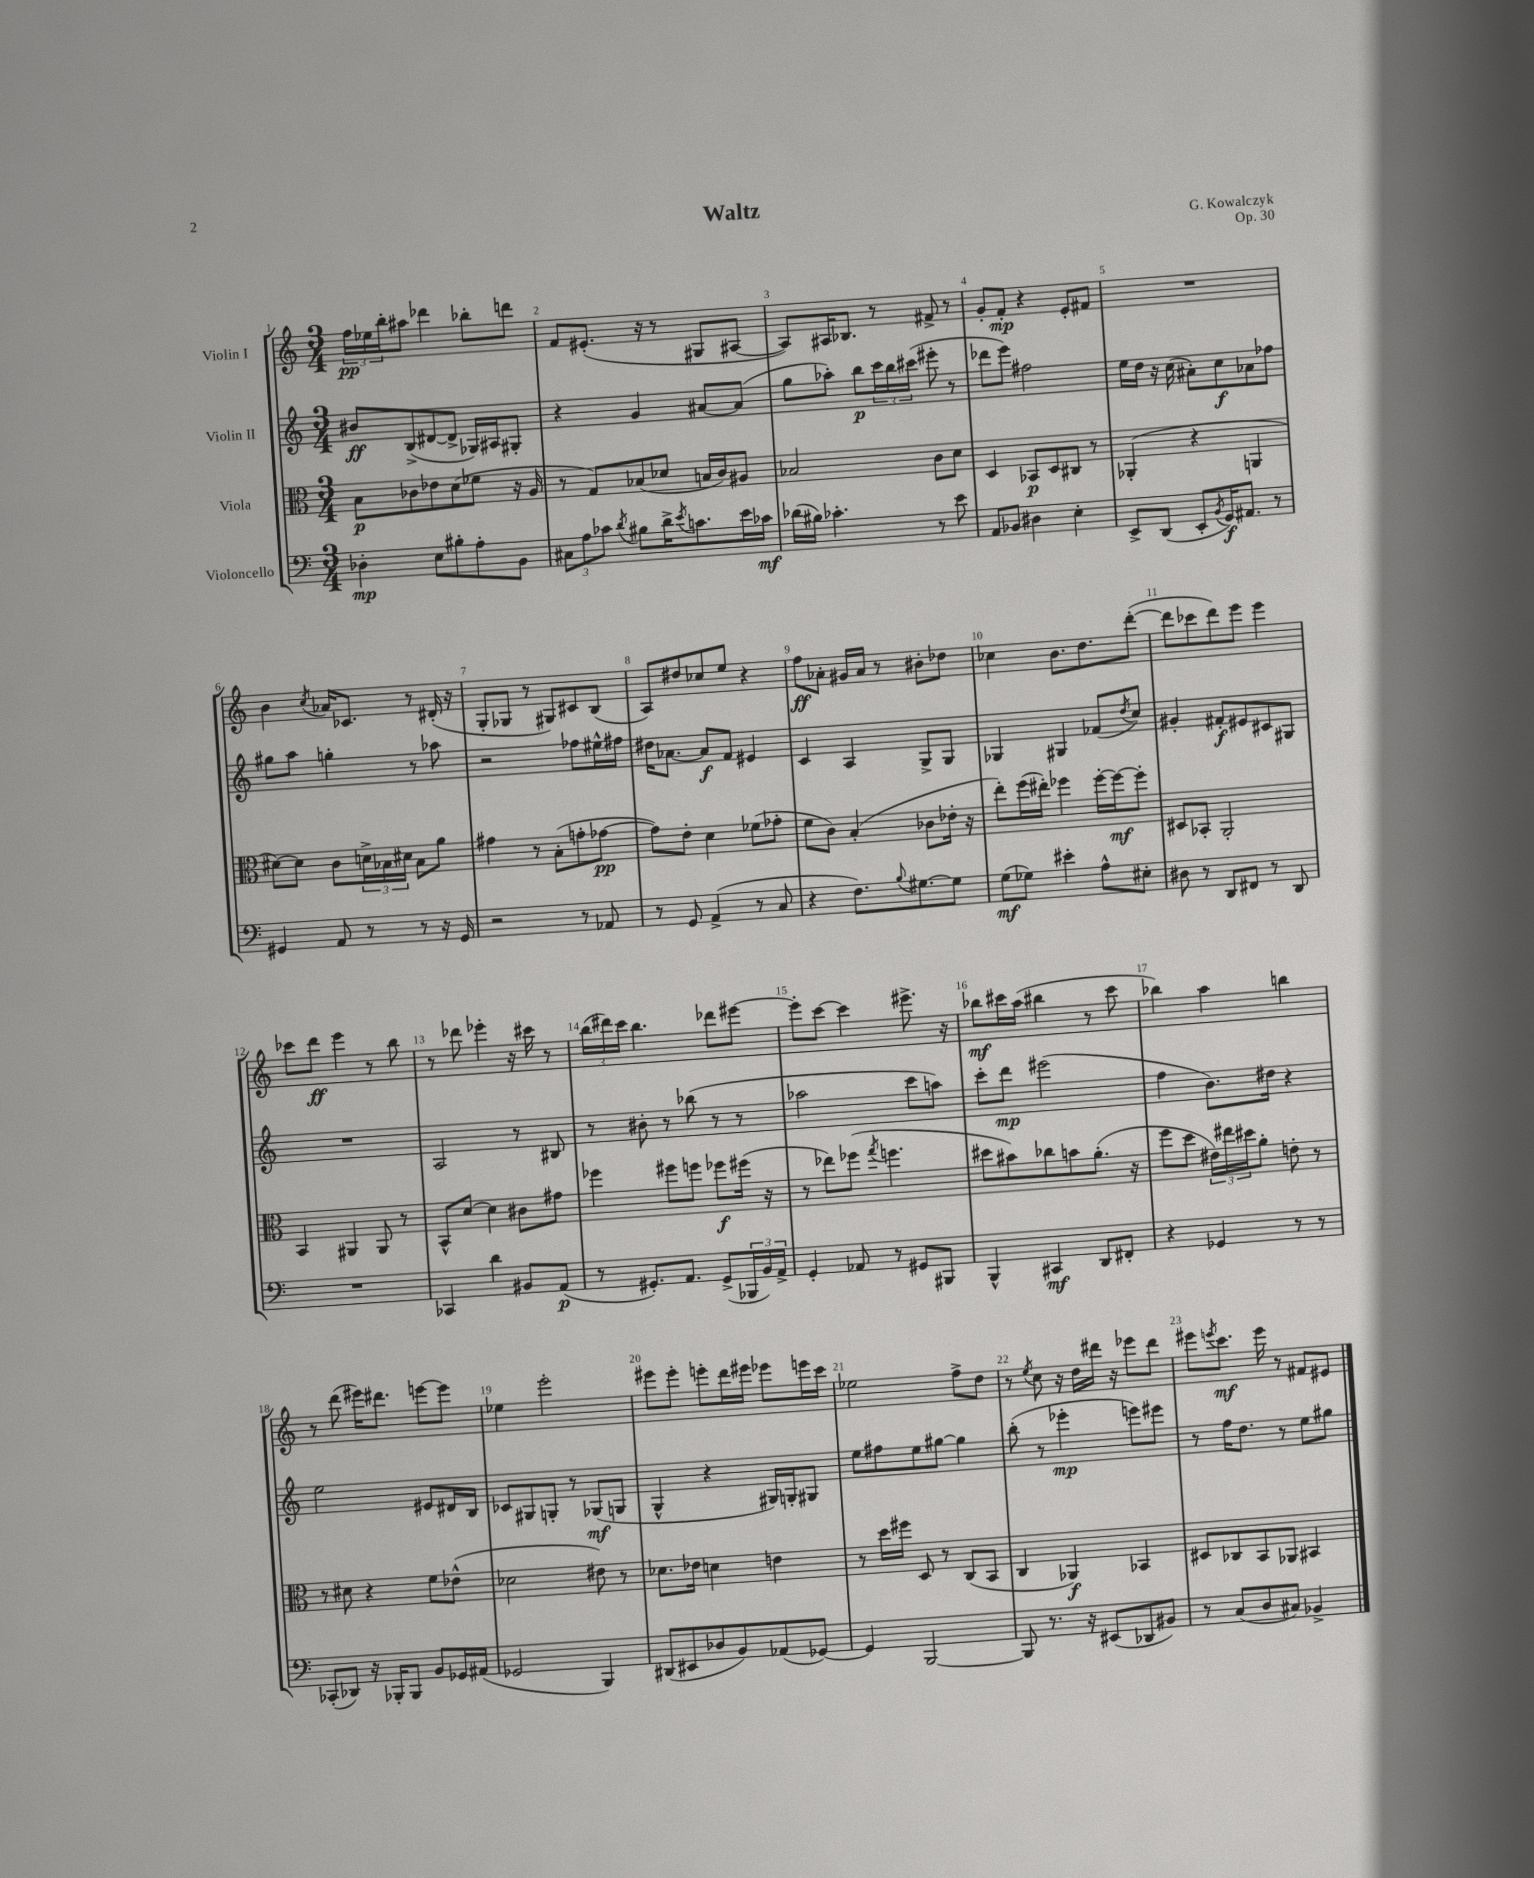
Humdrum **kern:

**kern	**dynam	**kern	**dynam	**kern	**dynam	**kern	**dynam
*part4	*part4	*part3	*part3	*part2	*part2	*part1	*part1
*staff4	*staff4	*staff3	*staff3	*staff2	*staff2	*staff1	*staff1
*I"Violoncello	*	*I"Viola	*	*I"Violin II	*	*I"Violin I	*
*clefF4	*	*clefC3	*	*clefG2	*	*clefG2	*
*k[]	*	*k[]	*	*k[]	*	*k[]	*
*M3/4	*	*M3/4	*	*M3/4	*	*M3/4	*
=1	=1	=1	=1	=1	=1	=1	=1
4D-X'\	mp	8B\L	p	8b#X/L	ff	24ff\LL	pp
.	.	.	.	.	.	24ee-X\	.
.	.	.	.	.	.	24bb'\J	.
.	.	8c-X\	.	(8B^/	.	8aa#X\J	.
8E\L	.	8e-X\	.	[8d#X/	.	4ddd-X\	.
8B#X'\	.	(8d\	.	8d#^/J]	.	.	.
8A'\	.	8f-X\J	.	16G-X/LL)	.	8bb-X'\L	.
.	.	.	.	16A#X/J	.	.	.
8BB\J	.	16r	.	8G#X'/J	.	8dddn\J	.
.	.	16A/	.	.	.	.	.
=2	=2	=2	=2	=2	=2	=2	=2
12C#X\L	.	8r	.	4r	.	8f/L	.
12A\	.	.	.	.	.	.	.
.	.	8G/L)	.	.	.	(8.e#X'/J	.
12c-X\J	.	.	.	.	.	.	.
8qd/	.	.	.	.	.	.	.
8B#X\L	.	(8B-X/	.	4g/	.	.	.
.	.	.	.	.	.	16r	.
16d^\K	.	8d-X/J	.	.	.	8r	.
8qe/	.	.	.	.	.	.	.
8.cn\	.	.	.	.	.	.	.
.	.	16Bn/LL	.	[8a#X/L	.	8G#X/L	.
.	.	16c/J)	.	.	.	.	.
16e\L	.	8A#X/J	.	(8a#/J]	.	[8A#X/J	.
16c-X\JJ	mf	.	.	.	.	.	.
=3	=3	=3	=3	=3	=3	=3	=3
(16d-X\LL	.	2B-X/	.	8gg\L	.	8A#/L])	.
16B#X\JJ)	.	.	.	.	.	.	.
4.c-X'\	.	.	.	8aa-X'\J)	.	16A#X/K	.
.	.	.	.	.	.	8.B-X/J	.
.	.	.	.	8bb\L	p	.	.
.	.	.	.	24ccc\L	.	8r	.
.	.	.	.	24bb\	.	.	.
.	.	.	.	(24ccc#X\JJ	.	.	.
8r	.	8c\L	.	8eee#X'\	.	8f#X^/	.
8e\	.	8d\J	.	8r	.	8r	.
=4	=4	=4	=4	=4	=4	=4	=4
8AA/L	.	4D/	.	8ddd-X\L	.	8g'/L	.
8BB-X/J	.	.	.	8eee\J)	.	8f'/J	mp
4D#X\	.	8BB-X/L	p	2ff#X\	.	4r	.
.	.	8D/	.	.	.	.	.
4E'\	.	8C#X/J	.	.	.	8e'/L	.
.	.	8r	.	.	.	8f#X/J	.
=5	=5	=5	=5	=5	=5	=5	=5
8EE^/L	.	(4AA-X'/	.	16ee\LL	.	2.r	.
.	.	.	.	16dd\JJ	.	.	.
(8DD/J	.	.	.	16r	.	.	.
.	.	.	.	(16cc\	.	.	.
8EE'/L	.	4r	.	8a#X'\L)	.	.	.
8qBB/	.	.	.	.	.	.	.
16GG/K)	f	.	.	8cc\	f	.	.
8.AA#X/J	.	.	.	.	.	.	.
.	.	4AAn/	.	8a-X\	.	.	.
8r	.	.	.	8ff-X\J	.	.	.
!!LO:LB:g=z
=6	=6	=6	=6	=6	=6	=6	=6
4GG#X/	.	[8d#X\L)	.	8gg#X\L	.	4b\	.
.	.	8d#\J]	.	8aa\J	.	.	.
.	.	.	.	.	.	8qcc/	.
8AA/	.	8c\L	.	4ggn'\	.	16a-X/KL	.
.	.	.	.	.	.	8.c-X/J	.
8r	.	24dn^\L	.	.	.	.	.
.	.	24B-X\	.	.	.	.	.
.	.	24d#X\JJ	.	.	.	.	.
8r	.	8B-\L	.	8r	.	8r	.
16r	.	8a\J	.	8aa-X\	.	(16d#X'/	.
16GG#/	.	.	.	.	.	16r	.
=7	=7	=7	=7	=7	=7	=7	=7
2r	.	4g#X\	.	2r	.	8G'/L	.
.	.	.	.	.	.	8G-X/J	.
.	.	8r	.	.	.	8r	.
.	.	(8B'\L	.	.	.	8G#X/L)	.
8r	.	8gn'\	.	8ff-X\L	.	8c#X/	.
8AA-X/	.	[8g-X\J	pp	16ee#X^^\L	.	(8B/J	.
.	.	.	.	16ff#X\JJ	.	.	.
=8	=8	=8	=8	=8	=8	=8	=8
8r	.	8g-\L])	.	16dd#X\KL	.	8A/L)	.
.	.	.	.	[8.a-X\J	.	.	.
8GG/	.	8e'\J	.	.	.	8dd#X/	.
(4AA^/	.	4d\	.	8a-/L]	f	8cc-X/	.
.	.	.	.	8f/J	.	8ee/J	.
8r	.	(8f-X\L	.	4e#X/	.	4r	.
8C/	.	8g-X'\J	.	.	.	.	.
=9	=9	=9	=9	=9	=9	=9	=9
4r	.	8f\L	.	4c/	.	8ff\L	ff
.	.	8c\J)	.	.	.	8a-X'\J	.
8.F\L)	.	(4B'/	.	4A/	.	16g#X/LL	.
.	.	.	.	.	.	16a-/JJ	.
.	.	.	.	.	.	8r	.
8qqB/	.	.	.	.	.	.	.
[8.G#X\	.	.	.	.	.	.	.
.	.	8c-X\L	.	8G^/L	.	8b#X'\L	.
8G#\J]	.	16e-X'\Jk	.	8G/J	.	8dd-X\J	.
.	.	16r	.	.	.	.	.
=10	=10	=10	=10	=10	=10	=10	=10
(8G\L	mf	8ee'\L)	.	4G-X/	.	4cc-X\	.
8G-X\J)	.	(16ff\L	.	.	.	.	.
.	.	16ee#X'\JJ)	.	.	.	.	.
4e#X'\	.	4ff-X\	.	4G#X/	.	8.b\L	.
.	.	.	.	.	.	8.dd\	.
8A^^\L	.	[16ff-'\LL	.	(8f-X/L	.	.	.
.	.	16ff-\J_	mf	.	.	.	.
.	.	.	.	8qdd/	.	.	.
8E#X'\J	.	8ff-'\J]	.	8cc/J)	.	([8ddd'\J	.
=11	=11	=11	=11	=11	=11	=11	=11
8D#X\	.	8D#X/L	.	4g#X'/	.	8ddd\L]	.
8r	.	8BB-X'/J	.	.	.	8ccc-X\	.
8DD/L	.	2AA'/	.	8f#X'/L	f	8ddd\)	.
8FF#X/J	.	.	.	8e#X/	.	8eee\J	.
8r	.	.	.	8c#X/	.	4eee\	.
8DD/	.	.	.	8G#X/J	.	.	.
!!LO:LB:g=z
=12	=12	=12	=12	=12	=12	=12	=12
2.r	.	4BB/	.	2.r	.	8ccc-X\L	.
.	.	.	.	.	.	8ddd\J	ff
.	.	4AA#X/	.	.	.	4eee\	.
.	.	8AA#/	.	.	.	8r	.
.	.	8r	.	.	.	8bb\	.
=13	=13	=13	=13	=13	=13	=13	=13
4CC-X/	.	8BB^^/L	.	2A/	.	8r	.
.	.	[8d/J	.	.	.	8ddd-X\	.
4d\	.	4d\]	.	.	.	4eee-X'\	.
8BB#X/L	.	8c#X\L	.	8r	.	16r	.
.	.	.	.	.	.	16ccc#X\	.
(8AA/J	p	8g#X\J	.	8B#X/	.	8r	.
=14	=14	=14	=14	=14	=14	=14	=14
8r	.	4ff-X\	.	8r	.	(24bb\LL	.
.	.	.	.	.	.	24ddd#X\)	.
.	.	.	.	.	.	24ccc\JJ	.
8.GG#X'/L)	.	.	.	8b#X'\	.	4.bb\	.
.	.	8ff#X\L	.	8r	.	.	.
8.AA/J	.	.	.	.	.	.	.
.	.	8ffn\J	.	(8bb-X\	.	.	.
(8GG#^/L	.	8ff-X\L	f	8r	.	8ddd-X\L	.
24BBB-X/L	.	(16ff#X\Jk	.	8r	.	[8eee#X\J	.
24BB/)	.	.	.	.	.	.	.
.	.	16r	.	.	.	.	.
24AA^/JJ	.	.	.	.	.	.	.
=15	=15	=15	=15	=15	=15	=15	=15
4GG'/	.	8r	.	2aa-X\	.	8eee#'\L]	.
.	.	8ee-X\L)	.	.	.	[8ccc\J	.
8AA-X/	.	(8ff-X\J	.	.	.	4ccc\]	.
.	.	8qgg/	.	.	.	.	.
8r	.	4.ffn\	.	.	.	.	.
8GG#X/L	.	.	.	8ccc\L	.	8.eee#X^\	.
8BBB#X/J	.	.	.	8aan\J)	.	.	.
.	.	.	.	.	.	16r	.
=16	=16	=16	=16	=16	=16	=16	=16
4BBB^^/	.	8dd#X\L	.	8ccc'\L	.	8bb-X\L	mf
.	.	8b#X\)	.	8ddd\J	mp	16ccc#X\L	.
.	.	.	.	.	.	(16aa\JJ	.
4CC#X/	mf	8cc-X\	.	(2eee#X\	.	4bb#X\	.
.	.	8bn\	.	.	.	.	.
8DD/L	.	(8.a'\J	.	.	.	8r	.
8FF#X'/J	.	.	.	.	.	8ccc#\	.
.	.	16r	.	.	.	.	.
=17	=17	=17	=17	=17	=17	=17	=17
4r	.	8ff\L	.	4ff\	.	4bb-X\)	.
.	.	8dd\J	.	.	.	.	.
4GG-X/	.	24e#X\LL)	.	8.b\L)	.	4aa\	.
.	.	24ee#X\	.	.	.	.	.
.	.	24dd#X\J	.	.	.	.	.
.	.	8a'\J	.	.	.	.	.
.	.	.	.	16dd#X\Jk	.	.	.
8r	.	8en'\	.	4r	.	4bbn\	.
8r	.	8r	.	.	.	.	.
!!LO:LB:g=z
=18	=18	=18	=18	=18	=18	=18	=18
(8CC-X'/L	.	8r	.	2ee\	.	8r	.
8DD-X/J)	.	8d#X\	.	.	.	(8ddd\	.
16r	.	4r	.	.	.	16eee#X\KL)	.
16BBB-X'/KL	.	.	.	.	.	8.ddd#X\J	.
8BBB-/J	.	.	.	.	.	.	.
8BB/L	.	8f\L	.	8e#X/L	.	[8eeen\L	.
16GG-X/L	.	(8e-X^^\J	.	16d#X/L	.	8eee\J]	.
(16AA#X/JJ	.	.	.	16B/JJ	.	.	.
=19	=19	=19	=19	=19	=19	=19	=19
2GG-X/	.	2d-X\	.	8c-X/L	.	4ee-X\	.
.	.	.	.	8G#X/	.	.	.
.	.	.	.	8Gn'/J	.	2eee'\	.
.	.	.	.	8r	.	.	.
4BBB/)	.	8e#X\)	.	(8G-X/L	mf	.	.
.	.	8r	.	8Gn/J	.	.	.
=20	=20	=20	=20	=20	=20	=20	=20
(8DD#X/L	.	8.d-X\L	.	4G^^/	.	8eee#X\L	.
8EE#X/	.	.	.	.	.	8eee#'\J	.
.	.	16e-X\Jk	.	.	.	.	.
8D-X/	.	4dn\	.	4r	.	8eeen'\L	.
8BB/)	.	.	.	.	.	16ddd\L	.
.	.	.	.	.	.	16eee#X\JJ	.
(8AA-X/	.	4en\	.	16G#X/LL)	.	8eee-X\L	.
.	.	.	.	16Gn'/J	.	.	.
[8GG-X/J)	.	.	.	8G#X/J	.	16eeen\L	.
.	.	.	.	.	.	16ccc\JJ	.
=21	=21	=21	=21	=21	=21	=21	=21
4GG-/]	.	8r	.	8ee\L	.	2ee-X\	.
.	.	16dd\LL	.	8ff#X\	.	.	.
.	.	16ff#X\JJ	.	.	.	.	.
[2BBB/	.	8D/	.	8ee\	.	.	.
.	.	8r	.	[8gg#X\J	.	.	.
.	.	(8C/L	.	4gg#\]	.	8ff^\L	.
.	.	8BB/J	.	.	.	8dd\J	.
=22	=22	=22	=22	=22	=22	=22	=22
8BBB/]	.	4C/	.	(8bb'\	.	8r	.
.	.	.	.	.	.	8qee/	.
8.r	.	.	.	8r	.	8cc\	.
.	.	4AA-X/)	f	4eee-X'\	mp	16r	.
16r	.	.	.	.	.	16dd\LL	.
(8EE#X/L	.	.	.	.	.	16ddd#X\JJ	.
.	.	.	.	.	.	16r	.
8DD-X/	.	4BB-X/	.	8eeen\L)	.	8eee-X\L	.
8BB#X/J)	.	.	.	8eee#X\J	.	8ddd#\J	.
=23	=23	=23	=23	=23	=23	=23	=23
8r	.	8D#X/L	.	8r	.	8eee#X\L	.
.	.	.	.	.	.	8qeeen/	.
(8C/L	.	8C-X/	.	16ff\KL	.	8.ccc\J	mf
.	.	.	.	8.dd\J	.	.	.
8D/	.	8BB/	.	.	.	.	.
.	.	.	.	.	.	16eee\	.
8C#X/J)	.	8AA-X/J	.	8r	.	8r	.
4BB-X^/	.	4BB#X/	.	8ee\L	.	8f#X/L	.
.	.	.	.	8gg#X\J	.	8e#X/J	.
==	==	==	==	==	==	==	==
*-	*-	*-	*-	*-	*-	*-	*-
